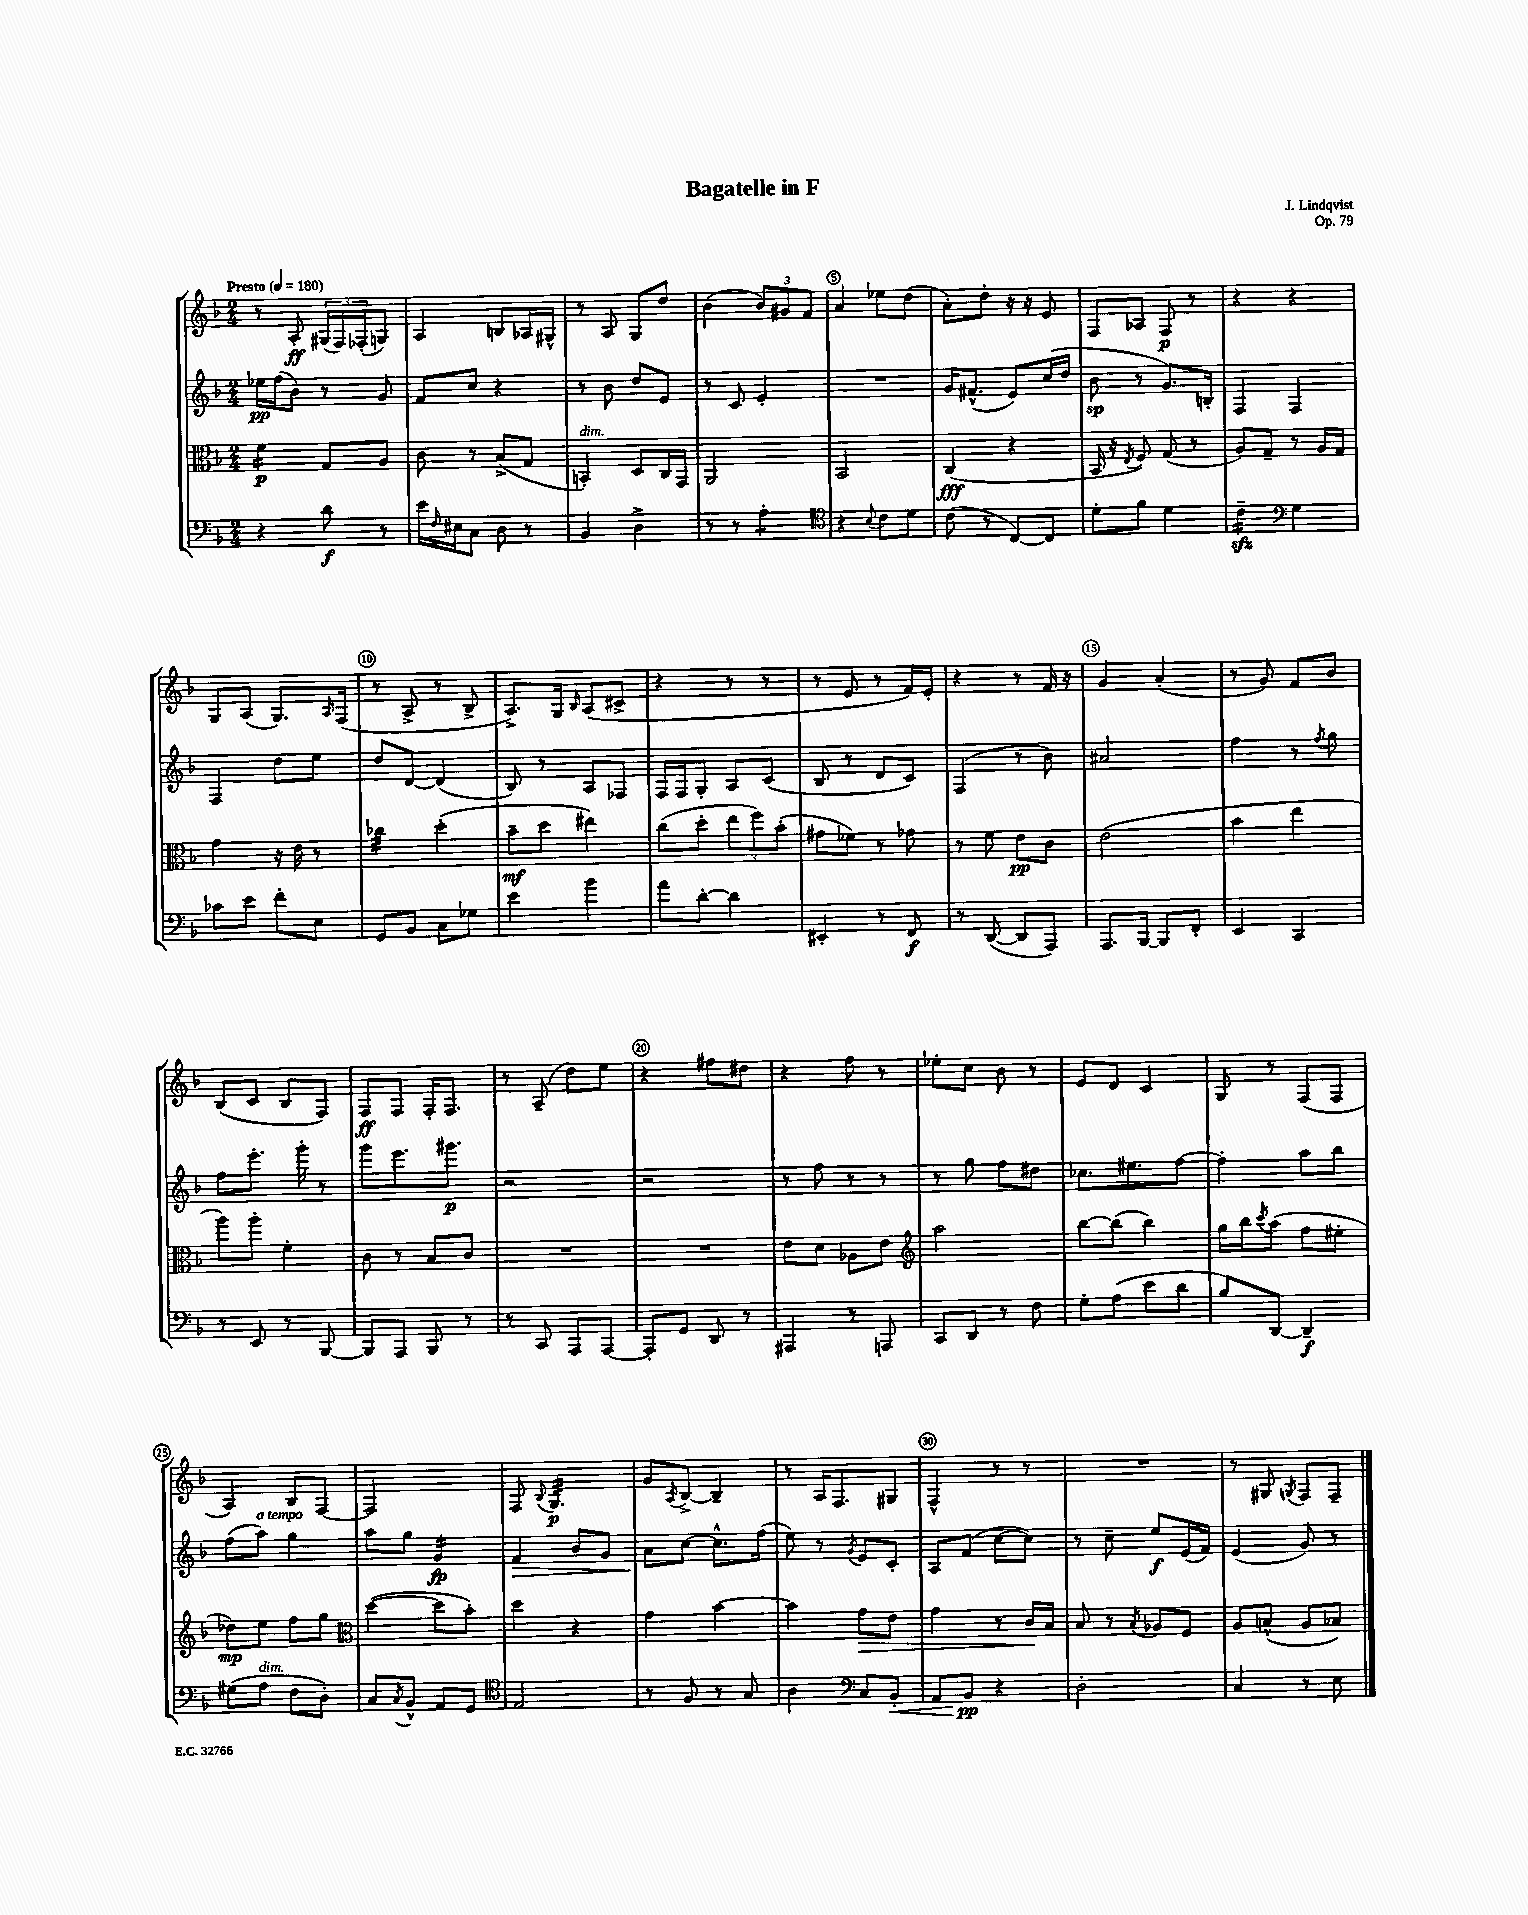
\header { title = "Bagatelle in F" composer = "J. Lindqvist" opus = "Op. 79" }
<<
\new StaffGroup <<
\new Staff = "s0" {
    \clef treble \key f \major \numericTimeSignature \time 2/4 \tempo "Presto" 4 = 180
    r8 a8-.\ff \tuplet 3/2 { gis16( f16) fes16-.( } g8) |
    a4 b8 aes16 gis16-^ |
    r8 a8 g8 d''8 |
    bes'4( \tuplet 3/2 { bes'8) gis'8 f'8 } |
    a'4 ees''8 d''8( |
    a'8-.) d''8-. r16 r16 e'8 |
    f8 aes8 f8\p r8 |
    r4 r4 |
    g8 a8( g8.) \grace { a16 } f16( |
    r8 a8-> r8 bes8-> |
    a8.->) g16 \grace { bes16 } a8( cis'8-> |
    r4 r8 r8 |
    r8 e'8 r8 f'16) e'16-. |
    r4 r8 f'16 r16 |
    g'4 a'4-.( |
    r8 g'8) f'8 bes'8 |
    bes8( c'8 bes8 f8) |
    f8\ff f8 f16-. f8. |
    r8 a8--( d''8) e''8 |
    r4 fis''8 dis''8 |
    r4 f''8 r8 |
    ees''8-. c''8 bes'8 r8 |
    e'8 d'8 c'4 |
    g8 r8 f8( f8 |
    a4) bes8 f8~ |
    f2 |
    f8 \appoggiatura { bes8 } g4.:32\p |
    g'8 \acciaccatura { a8 } bes8~-> bes4-- |
    r8 a16 f8. gis8 |
    f4-^ r8 r8 |
    R2 |
    r8 gis8 \acciaccatura { g8 } f8 f8-- \bar "|." |
}
\new Staff = "s1" {
    \clef treble \key f \major \numericTimeSignature \time 2/4
    ees''16\pp f''16( bes'8) r8 g'8 |
    f'8 c''8 r4 |
    r8 bes'8 d''8 e'8 |
    r8 c'8 e'4-. |
    R2 |
    g'16 fis'8.-^( e'8) c''16( d''16 |
    bes'8\sp r8 g'8.) b16-. |
    f4 f4 |
    f4 d''8 e''8 |
    d''8 d'8~ d'4( |
    bes8) r8 a8 fes8 |
    f16 f16 g8-. a8 c'8( |
    bes8 r8 d'8 c'8) |
    f4( r8 bes'8) |
    ais'2 |
    f''4 r8 \acciaccatura { f''8 } g''8 |
    f''8 e'''8.-. g'''16-. r8 |
    g'''8 e'''8. gis'''8.\p |
    r2 |
    r2 |
    r8 f''8 r8 r8 |
    r8 g''8 f''8 dis''8 |
    ces''8. eis''8. f''8~ |
    f''4-. a''8 bes''8 |
    f''8( a''8^\markup { \italic "a tempo" }) g''4 |
    a''8 g''8 g'4:16\fp |
    f'4\> bes'8 g'8 |
    a'8\! c''8~ c''8.-^ f''16( |
    e''8) r8 \acciaccatura { g'8 } e'8 c'8-. |
    a8 f'8( c''8~ c''8) |
    r8 c''8-- e''8\f e'16( f'16) |
    e'4( g'8) r8 \bar "|." |
}
\new Staff = "s2" {
    \clef alto \key f \major \numericTimeSignature \time 2/4
    f'4:16\p g8 a8 |
    c'8 r8 bes8->( g8 |
    b,4-.^\markup { \italic "dim." }) d8 c16 g,16 |
    a,2 |
    bes,2 |
    c4\fff( r4 |
    bes,16 r16 \acciaccatura { e8 } f8) g8( r8 |
    a8) g8-- r8 a16 g16 |
    g'4 r16 e'16 r8 |
    ces''4:32 d''4-.( |
    bes'8--\mf d''8 eis''4) |
    c''8( d''8-. \tuplet 3/2 { e''8 f''8) bes'8-.( } |
    gis'8 fes'8) r8 ges'8 |
    r8 f'8 e'8\pp c'8 |
    e'2( |
    bes'4 e''4 |
    a''8) a''8-. f'4-. |
    c'8 r8 bes8 c'8 |
    R2 |
    R2 |
    e'8 d'8 aes8 e'8 |
    \clef treble a''2 |
    bes''8~ bes''8( bes''4) |
    g''16 bes''16 \acciaccatura { c'''8 } a''8( f''8 eis''8-. |
    des''8\mp) e''8 f''8 g''8 |
    \clef alto d''4~( d''8 bes'8-.) |
    d''4 r4 |
    g'4 bes'4~ |
    bes'4 g'8\> e'8 |
    g'4 r8 c'16\! bes16 |
    bes8 r8 \acciaccatura { bes8 } aes8 f8 |
    a8 b8-^( a8 bes8) \bar "|." |
}
\new Staff = "s3" {
    \clef bass \key f \major \numericTimeSignature \time 2/4
    r4 d'8\f r8 |
    e'16 \grace { f16 } eis16 c8 d8 r8 |
    bes,4 d4-> |
    r8 r8 a4:8-. |
    \clef tenor r4 \appoggiatura { bes8 } c'8 d'8 |
    c'8( r8 c8~) c8 |
    d'8-. f'8 d'4 |
    c'4:16--\sfz \clef bass g4 |
    ces'8 e'8 f'8-. e8 |
    g,8 bes,8 c8 ges8 |
    e'4 bes'4 |
    a'8 d'8~-. d'4 |
    eis,4-. r8 f,8\f |
    r8 d,8~( d,8 a,,8) |
    a,,8. bes,,16~ bes,,8 f,8-. |
    e,4 c,4 |
    r8 e,8 r8 bes,,8~ |
    bes,,8 a,,8 bes,,8 r8 |
    r8 c,8 a,,8 a,,8~ |
    a,,8-. g,8 d,8 r8 |
    ais,,4 r8 a,,8 |
    c,8 d,8 r8 f8 |
    g8-. a8( e'8 d'8 |
    bes8) d,8~ d,4--\f |
    gis8( a8^\markup { \italic "dim." } f8 d8-.) |
    c8 \acciaccatura { c8 } bes,8-^ a,8 g,8 |
    \clef tenor e2 |
    r8 f8 r8 g8 |
    a4 \clef bass c8 bes,8-.\< |
    a,8 bes,8\pp\! r4 |
    d2-. |
    c4 r8 e8 \bar "|." |
}
>>
>>
\layout { \context { \Score \override BarNumber.break-visibility = ##(#f #t #t) barNumberVisibility = #(every-nth-bar-number-visible 5) \override BarNumber.stencil = #(make-stencil-circler 0.1 0.3 ly:text-interface::print) } }
